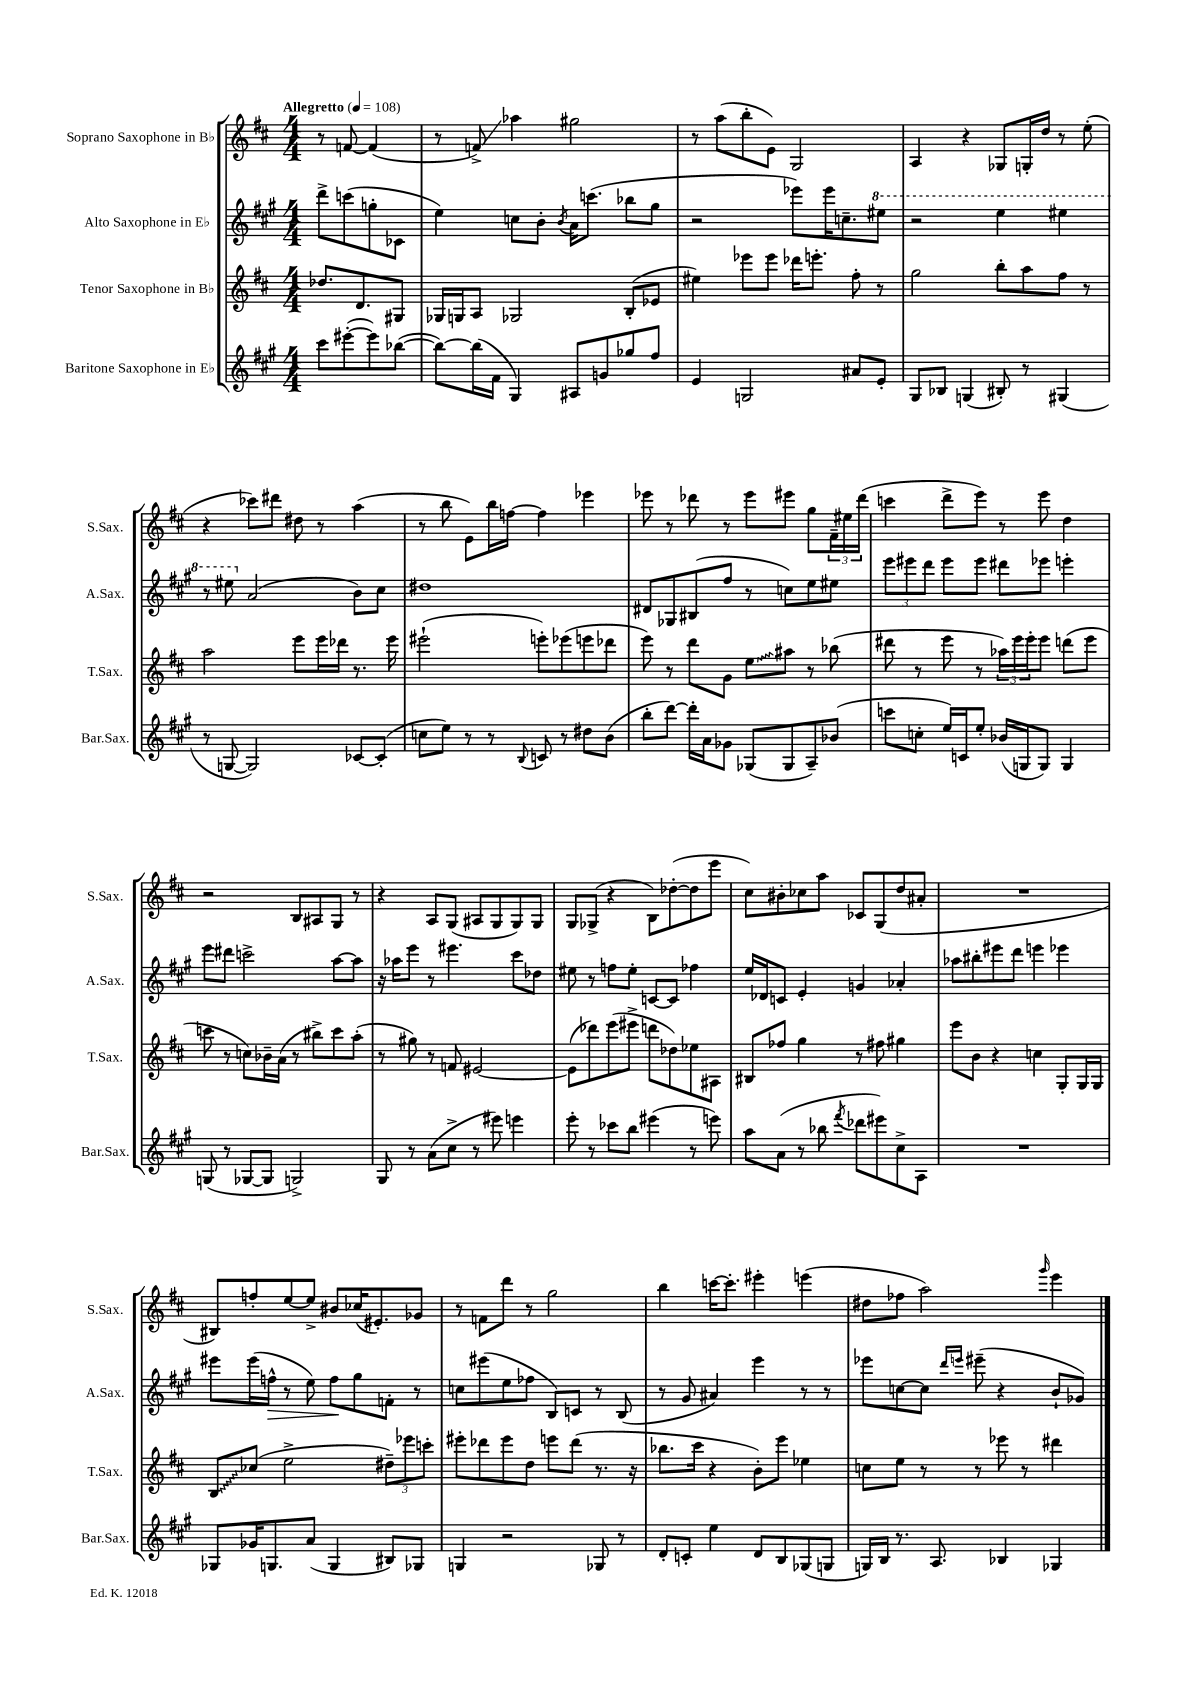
<<
\new StaffGroup <<
\new Staff = "s0" \with { instrumentName = "Soprano Saxophone in Bb" shortInstrumentName = "S.Sax." } {
    \clef treble \key d \major \numericTimeSignature \time 4/4 \partial 2 \tempo "Allegretto" 4 = 108
    r8 f'8~ f'4( |
    r8 f'8->\glissando) aes''4 gis''2 |
    r8 a''8( b''8-. e'8) g2 |
    a4 r4 ges8 g16-. d''16 r8 e''8-.( |
    r4 ces'''8) dis'''8 dis''8 r8 a''4( |
    r8 b''8 e'8) b''16 f''16~ f''4 ees'''4 |
    ees'''8 r8 des'''8 r8 ees'''8 eis'''8 g''8 \tuplet 3/2 { fis'16-- eis''16 des'''16( } |
    c'''4 d'''8-> e'''8) r8 e'''8 d''4 |
    r2 b8 ais8 g8 r8 |
    r4 a8 g8( ais8 g8 g8) g8 |
    g8 ges8->( r4 b8) des''8~-.( des''8 e'''8 |
    cis''8) bis'8-. ces''8 a''8 ces'8 g8( d''8 ais'8-. |
    R1 |
    bis8) f''8-. e''8~ e''8-> bis'8 ces''16( eis'8.-.) ges'8 |
    r8 f'8 d'''8 r8 g''2 |
    b''4 c'''16~ c'''8.-. eis'''4-. e'''4( |
    dis''8 fes''8 a''2) \grace { g'''16 } e'''4 \bar "|." |
}
\new Staff = "s1" \with { instrumentName = "Alto Saxophone in Eb" shortInstrumentName = "A.Sax." } {
    \clef treble \key a \major \numericTimeSignature \time 4/4 \partial 2
    d'''8-> c'''8( g''8-. ces'8 |
    e''4) c''8 b'8-. \acciaccatura { b'8 } a'16 c'''8.( bes''8 gis''8 |
    r2 ees'''8) ees'''16 c''8.-- \ottava #1 eis'''8 |
    r2 e'''4 eis'''4 |
    r8 eis'''8 \ottava #0 a'2( b'8) cis''8 |
    dis''1 |
    dis'8 ges8 bis8( fis''8 r8 c''8) e''8 eis''8 |
    \tuplet 3/2 { e'''8 eis'''8 d'''8 } eis'''8 eis'''8 dis'''8 ees'''8 e'''4-. |
    e'''8 dis'''8 c'''2-> a''8~ a''8 |
    r16 aes''16 e'''8 r8 eis'''4. cis'''8 des''8 |
    eis''8 r8 f''8 eis''8-. c'8~ c'8 fes''4 |
    e''16 des'16 c'8 e'4-. g'4 aes'4-. |
    aes''8 bis''8-. eis'''8 d'''8 e'''4 ees'''4 |
    eis'''8 eis'''16( f''16-^\> r8 e''8) f''8\! gis''8 f'8-. r8 |
    c''8 eis'''8( e''8 fes''8 b8) c'8 r8 b8( |
    r8 gis'8 ais'4) e'''4 r8 r8 |
    ees'''8 c''8~ c''8 \grace { d'''16 e'''16 } eis'''8--( r4 b'8-! ges'8) \bar "|." |
}
\new Staff = "s2" \with { instrumentName = "Tenor Saxophone in Bb" shortInstrumentName = "T.Sax." } {
    \clef treble \key d \major \numericTimeSignature \time 4/4 \partial 2
    des''8. d'8. gis8 |
    ges16 g16 a8 ges2 b8-.( ees'8 |
    eis''4) ees'''8 ees'''8 des'''16 e'''8.-. fis''8-. r8 |
    g''2 b''8-. a''8 fis''8 r8 |
    a''2 e'''8 e'''16 des'''16 r8. e'''16 |
    eis'''2-!( e'''8-.) ees'''8( e'''8 des'''8 |
    e'''8) r8 d'''8 g'8 \once \override Glissando.style = #'zigzag e''8\glissando ais''8 r8 bes''8( |
    dis'''8 r8 e'''8 r8 \tuplet 3/2 { aes''16) e'''16 e'''16-. } e'''8 d'''8( e'''8 |
    c'''8 r8 c''8) bes'16-- a'16( r8 bis''8->) c'''8 a''8-.( |
    r8 gis''8) r8 f'8 eis'2~ |
    eis'8( des'''8) e'''8( eis'''8-> d'''8 des''8) ees''8 ais8 |
    bis8 fes''8 g''4 r8 fis''8 gis''4 |
    e'''8 b'8 r4 c''4 g8-. g16 g16 |
    \once \override Glissando.style = #'zigzag b8\glissando ces''8( e''2-> \tuplet 3/2 { dis''8--) ees'''8 c'''8-. } |
    eis'''8-. des'''8 eis'''8 d''8 e'''8 des'''8( r8. r16 |
    bes''8. cis'''16 r4 b'8-.) e'''8 ees''4 |
    c''8 e''8 r8 r8 ees'''8 r8 dis'''4 \bar "|." |
}
\new Staff = "s3" \with { instrumentName = "Baritone Saxophone in Eb" shortInstrumentName = "Bar.Sax." } {
    \clef treble \key a \major \numericTimeSignature \time 4/4 \partial 2
    cis'''8 eis'''8~-.( eis'''8) bes''8~( |
    bes''8~) bes''16( fis'16 gis4) ais8 g'8 ges''8 fis''8 |
    e'4 g2 ais'8 e'8-. |
    gis8 bes8 g4( bis8-.) r8 gis4( |
    r8 g8~ g2) ces'8~ ces'8-.( |
    c''8 e''8) r8 r8 \appoggiatura { b8 } c'8 r8 dis''8 b'8( |
    b''8-. d'''8~) d'''16-. a'16 ges'8 ges8( ges8 a8--) bes'8( |
    c'''8 c''8-. e''16) c'16 e''8-. bes'16( g16 g8) g4 |
    g8( r8 ges8~ ges8 g2->) |
    gis8 r8 a'8( cis''8-> r8 eis'''8) e'''4 |
    e'''8-. r8 ces'''8 b''8 eis'''4( r8 e'''8) |
    a''8 a'8( r8 bes''8 \acciaccatura { fis'''8 } des'''8 eis'''8) cis''8-> a8 |
    R1 |
    ges8 ges'16 g8. a'8( g4 bis8) ges8 |
    g4 r2 ges8 r8 |
    d'8-. c'8-. e''4 d'8 b8 ges8( g8 |
    g16) b16 r8. a8. bes4 ges4 \bar "|." |
}
>>
>>
\layout { \context { \Score \remove "Bar_number_engraver" } }
